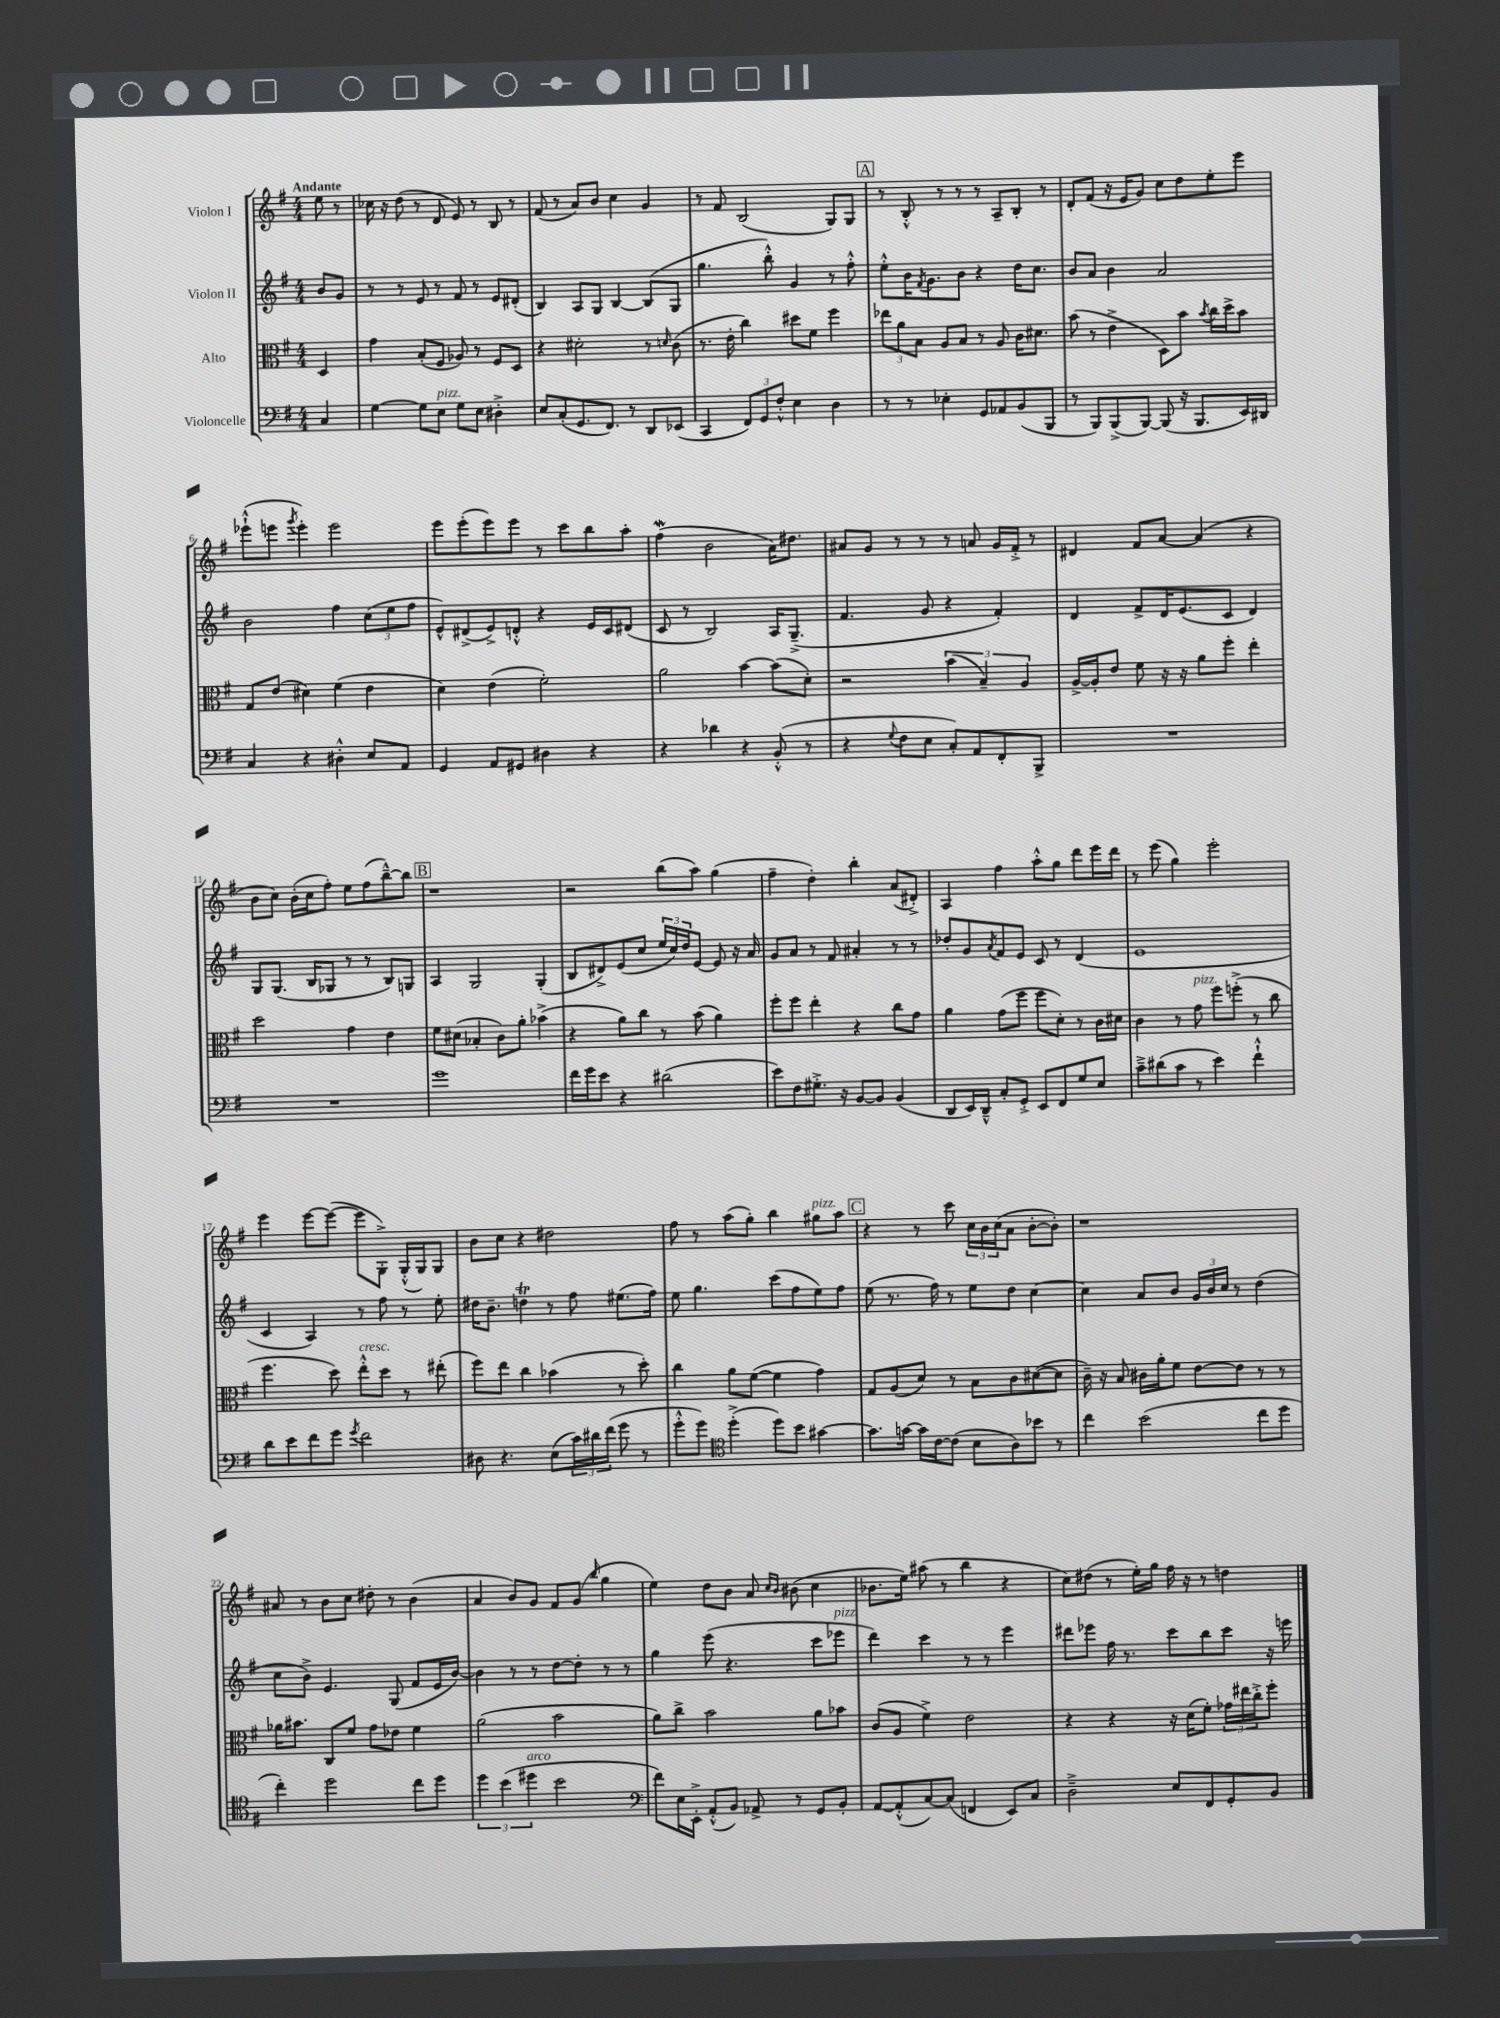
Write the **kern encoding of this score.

**kern	**kern	**kern	**kern
*staff4	*staff3	*staff2	*staff1
*clefF4	*clefC3	*clefG2	*clefG2
*k[f#]	*k[f#]	*k[f#]	*k[f#]
*M4/4	*M4/4	*M4/4	*M4/4
4C	4D	8b	8ee
.	.	8g	8r
=	=	=	=
[4G	4g	8r	16cc-
.	.	.	16r
.	.	8r	(8dd
8G]	(8B'	8e	8r
8E	8F#	8r	8d
8G	8A-)	8f#	8e)
8E	8r	8r	8r
4D#'^	8F#	8e	8B
.	8D	(8d#'	8r
=	=	=	=
8E	4r	4B)	(8f#
(8C'	.	.	8r
8.GG	2d#'	8A	8a)
.	.	8G	8b
8.FF#)	.	.	.
.	.	[4B	4cc
8r	.	.	.
8DD	8r	(8B]	4g
.	16qqd	.	.
(8EE-	(8c	8G	.
=	=	=	=
4CC	8.r	4.gg	8r
.	.	.	8f#
.	16e'	.	.
12FF#)	4cc)	.	(2B
12GG	.	.	.
.	.	8bb'^^)	.
12F#'^^	.	.	.
4E	8dd#	4g	.
.	8f#	.	.
4D	4ff#	8r	8G)
.	.	8ff#'^^	8G
=	=	=	=
8r	12ee-	8ee'^^	8r
.	12a	.	.
8r	.	16b	8B'^^
.	12B	.	.
.	.	8qf#	.
.	.	8.g	.
4E-'	8A	.	8r
.	8B	8b	8r
8GG	8r	4r	8r
8AA-	8A	.	8A~
(8BB	16c	16dd	8B'
.	8.d#	8.cc	.
8BBB	.	.	8r
=	=	=	=
8r	(8b	8b	8d'
8BBB)	8r	8a	(8f#
(8BBB^	4e^	4b	16r
.	.	.	16e
[8BBB)	.	.	8g)
(8BBB]	8D)	2a	8cc
16r	8b	.	8dd
8.BBB	.	.	.
.	8qb	.	.
.	16cc	.	8ee'
.	16dd^	.	.
16EE)	8b	.	8eee
16DD#	.	.	.
=	=	=	=
4C	8G	2b	(8eee-`^^
.	(8e	.	8eee
.	.	.	8qggg
4r	4d#)	.	4eee')
4D#'^^	(4f#	4ff#	2eee
8E	4e	(12cc	.
.	.	12ee	.
8AA	.	.	.
.	.	12ff#	.
=	=	=	=
4GG	4d)	8e^^)	8eee
.	.	(8d#^	(8eee'
8AA	(4e	8e^)	8eee)
8GG#	.	8d'^^	8eee
4D#	2f#')	4r	8r
.	.	.	8ccc
4r	.	16e	8bb
.	.	16c	.
.	.	(8d#	8aa'
=	=	=	=
4r	2a	8c	(4ff#
.	.	8r	.
4d-	.	2B)	2b
4r	[4b	.	.
(8BB'^^	(8b]	16A	16a)
.	.	(8.G~^	8.dd#
8r	8d')	.	.
=	=	=	=
4r	2r	4.f#	8a#
.	.	.	8g
8qqG	.	.	.
8F#	.	.	8r
8E	.	8g	8r
8C')	(6b	4r	8r
8AA	.	.	8a
.	6B~)	.	.
8FF#'	.	4f#')	16g
.	.	.	16f#'^
.	6A	.	.
8BBB^	.	.	8r
=	=	=	=
1r	[16A^	4d	4d#
.	16A']	.	.
.	8e	.	.
.	8f#	8f#^	8f#
.	16r	16d	[8a
.	16r	(8.e	.
.	8a	.	(4a]
.	8ff#'	8c	.
.	4ee'	4d)	4r
=	=	=	=
1r	2dd	8G	8b
.	.	(8.G	8cc)
.	.	.	(16b'
.	.	16B	16cc
.	.	8G-	8ff#')
.	4g	8r	8ee
.	.	8r	(8ff#
.	4e	8B)	[8bb~^^)
.	.	8G	8bb]
=	=	=	=
1g	8f#	4A	1r
.	(8d#	.	.
.	4B-'	2G	.
.	8c)	.	.
.	8a'	.	.
.	(4b-^	(4G'	.
=	=	=	=
16f#	4r	8B	2r
16g	.	.	.
8e	.	8d#^)	.
4r	8a)	(8e	.
.	8cc	8cc	.
(2d#	8r	24ee	(8bb
.	.	24cc)	.
.	.	24dd	.
.	(8b	[8e	8aa)
.	4a)	8e]	(4gg
.	.	16r	.
.	.	16a	.
=	=	=	=
8e)	8ff#'	8g	4ff#~
8F#	8ff#	8a	.
8.G#'^	4ee'	8r	4dd')
.	.	8f#	.
16r	.	.	.
[8BB	4r	4a#'	4bb'
8BB]	.	.	.
(4BB	8cc	8r	(8a
.	8g	8r	8d#'^)
=	=	=	=
8DD	4a	8dd-'	4A
16EE)	.	8g	.
16DD~^^	.	.	.
.	.	8qa	.
8C'	(8g	8f#	4ff#
8GG'^	8ff#	8e	.
8EE	8ff#	8c	8aa'^^
8FF#	8d')	8r	8gg
8G	8r	(4d	8ddd
8E	16c	.	16eee
.	16d#	.	16ddd
=	=	=	=
8c~^	4c	1e	8r
(8d#	.	.	(8eee
8c	8r	.	4gg)
8r	8g	.	.
4e)	8ff#	.	2eee'
.	(8ff'^	.	.
4f#`^^	8r	.	.
.	8cc	.	.
=	=	=	=
8d	4.ff#	4c	4eee
8e	.	.	.
8f#	.	4A)	[8eee
8g	8dd)	.	(8eee_
8qg	.	.	.
2f#	8ee'^^	8r	8eee]
.	8dd	8ff#	8G'^)
.	8r	8r	(16G'^^
.	.	.	16G)
.	(8ee#'	8ee'	8G
=	=	=	=
8D#	8ff#)	16dd#	8b
.	.	8.b~	.
4.r	8ee	.	8cc
.	4cc	4dd	4r
(8E	(4b-	8r	2dd#
24c)	.	8ff#	.
24d#	.	.	.
(24f#	.	.	.
8g	8r	(8.ee#	.
8r	8dd')	.	.
.	.	16ff#)	.
=	=	=	=
8g'^^	4cc	8ee	8ff#
8g)	.	4.gg	8r
*clefC4	*	*	*
(4dd'^	8a	.	(8aa
.	([8f#	.	8gg')
8dd)	4f#]	(8ccc	4bb
8b	.	8ff#	.
[4g#	4g)	8ee)	8gg#
.	.	8ff#	8aa
=	=	=	=
8.g#]	8G	(8ee	4r
.	(8A	8.r	.
[16g	.	.	.
16g]	8d)	.	8r
[16c	.	16ff#)	.
(8c]	8r	8r	8ccc
8B	8B	8ee	24cc
.	.	.	24b
.	.	.	(24cc
8A)	8c	8dd	8a
8b-	([8d#	[4cc	[8b'
8r	8d#]	.	8b'])
=	=	=	=
4cc	16c~)	4cc]	1r
.	16r	.	.
.	8B	.	.
(2b	16c#	8a	.
.	16a'	.	.
.	8f#	8b	.
.	[8e	24g	.
.	.	24b	.
.	.	24cc	.
.	8e]	8r	.
8cc	8r	(4dd	.
8dd	8r	.	.
=	=	=	=
4cc')	16a-	8cc	8a#
.	8.b#	.	.
.	.	8b^)	8r
2dd	8C	4.e	8b
.	8f#	.	8cc
.	8g	.	8dd#'
.	8e-	(8G	8r
8cc	4f#	8f#	(4b
8dd	.	16e	.
.	.	[16b)	.
=	=	=	=
6dd	(2a	4b]	4a
(6b	.	.	.
.	.	8r	8b)
6dd#	.	.	.
.	.	8r	8g
2b	2b	[8dd	8f#
.	.	8dd']	(8g
.	.	.	16qqbb
.	.	8r	4gg
.	.	8r	.
=	=	=	=
*clefF4	*	*	*
8f#)	8a)	4gg	4ee)
16E	8cc^	.	.
16EE'^	.	.	.
(8AA'^^	2b	(8eee	8dd
8BB)	.	4.r	8b
8AA-^	.	.	8a
.	.	.	16qqcc
.	.	.	16qqb
8r	.	.	(8b#
8GG	8a	8ccc	4cc
8BB'	8b-	8eee-	.
=	=	=	=
[8AA	(8c	4ddd)	8.b-
(8AA'^^]	8A	.	.
.	.	.	16ee)
[8C)	4f#^)	4ccc	(8aa#
(8C]	.	.	8r
4FF	2e	8r	4bb
.	.	8r	.
8EE)	.	4eee	4r
8C	.	.	.
=	=	=	=
2D~^	4r	8ddd#	8cc)
.	.	8eee-	(8dd#
.	4r	16ff#	8r
.	.	8.r	.
.	.	.	16ee')
.	.	.	16gg
8E	16r	8ccc	16ff#
.	(16d	.	16r
8FF#	8f#')	8bb	8r
8GG'	24g-	8ccc	4dd
.	24ee#	.	.
.	24cc'^	.	.
8BB	8ff#'	16r	.
.	.	16eee	.
==	==	==	==
*-	*-	*-	*-
